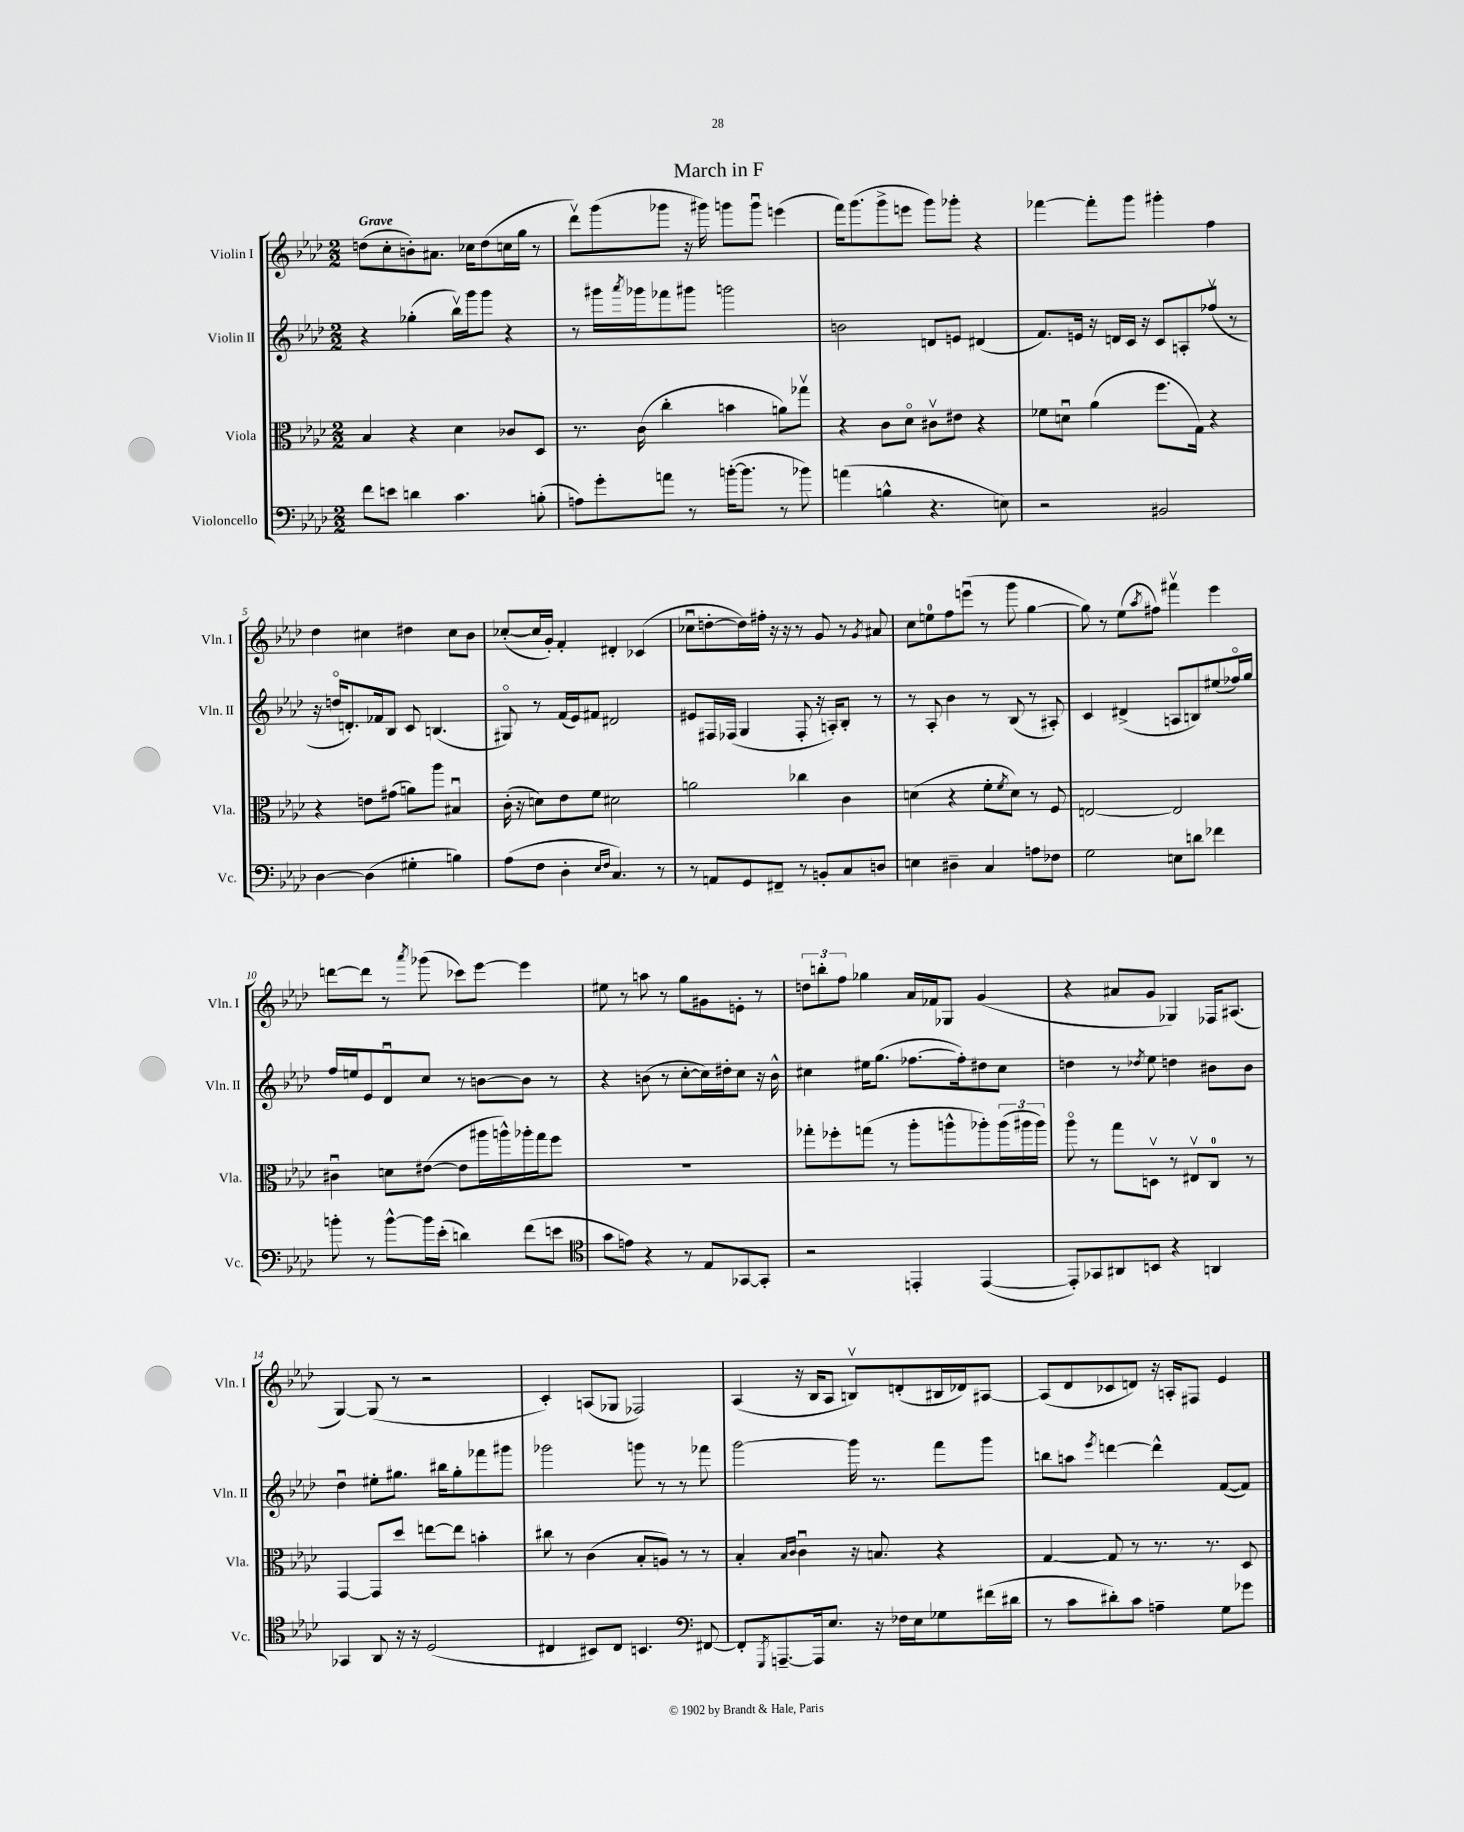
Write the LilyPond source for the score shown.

\header { title = "March in F" }
<<
\new StaffGroup <<
\new Staff = "s0" \with { instrumentName = "Violin I" shortInstrumentName = "Vln. I" } {
    \clef treble \key aes \major \numericTimeSignature \time 2/2 \tempo "Grave"
    d''8( c''8-. b'8-.) ais'8. ces''16 d''8( c''16 g''16 r8 |
    des'''8\upbow) g'''8( ges'''8 r16 gis'''16) g'''8 g'''8\downbow e'''4( |
    f'''16) g'''8.( g'''8-> e'''8 g'''8) ges'''8-. r4 |
    fes'''4~ fes'''8-. g'''8 gis'''4-. f''4 |
    des''4 cis''4 dis''4 cis''8 bes'8 |
    ces''8~-.( ces''16 g'16-.) f'4-. dis'4-. ces'4( |
    ces''8\downbow d''8~-. d''16) fis''16-. r16 r16 r8 g'8 r8 \acciaccatura { g'8 } ais'8 |
    c''8 e''8-0 f''8 e'''8\downbow( r8 g'''8 g''4~ |
    g''8) r8 ees''8( \acciaccatura { aes''8 } fis''8) fis'''4\upbow ees'''4 |
    d'''8~ d'''8 r8 \acciaccatura { aes'''8 } ges'''8( ces'''8) ees'''8~ ees'''4 |
    eis''8 r8 a''8 r8 g''8 gis'8 e'8-. r8 |
    \tuplet 3/2 { d''8 b''8-. f''8 } ges''4 aes'16 fes'16 ges8 g'4( |
    r4 ais'8 g'8 ges4) fes16 ais8.( |
    g4~) g8( r8 r2 |
    c'4-.) a8( ges8 fes2) |
    aes4( r16 bes16 aes8 b8\upbow) d'8-.( bis16 des'16) ais8~ |
    ais8( des'8 ces'8 d'8) r16 a16-. fis8 ees'4 \bar "|." |
}
\new Staff = "s1" \with { instrumentName = "Violin II" shortInstrumentName = "Vln. II" } {
    \clef treble \key aes \major \numericTimeSignature \time 2/2
    r4 ges''4-.( bes''16\upbow) g'''16 g'''8 r4 |
    r8 gis'''16 \acciaccatura { aes'''8 } ges'''16 fes'''8 gis'''8 g'''2 |
    b'2 d'8 e'8 dis'4( |
    f'8.) e'16 r16 d'16 c'16 r16 c'8 a8-. fes''8\upbow( r8 |
    r16 d''16\flageolet d'8.-.) fes'16 bes8 c'8 b4.( |
    gis8\flageolet) r8 f'16( ees'16) fis'8 dis'2 |
    eis'8 fis16 fes16( g4 fes8-. r16 a16-.) bes8-. r8 |
    r8 aes8-. bes'4 r8 bes8( r8 ais8-.) |
    c'4 dis'4->( a8 b8) eis''8( fes''16\flageolet) g''16 |
    f''16 e''16 ees'8 des'8\downbow c''8 r8 b'8~ b'8 r8 |
    r4 b'8( r8 c''8~-. c''16) dis''16-. c''8 r16 b'16-^ |
    cis''4 eis''16 g''8.( fes''8.~ fes''16-.) dis''8 cis''8 |
    d''4 r8 \acciaccatura { des''8 } ees''8 d''4 bis'8 bis'8 |
    des''4\downbow eis''8-. gis''8. bis''16 gis''8-. fes'''8 gis'''8 |
    ges'''2 g'''8 r8 r8 fes'''8 |
    g'''2~ g'''16 r8. f'''8 g'''8 |
    b''8 a''8 \acciaccatura { ees'''8 } d'''4~ d'''4-^ f'8~( f'8) \bar "|." |
}
\new Staff = "s2" \with { instrumentName = "Viola" shortInstrumentName = "Vla." } {
    \clef alto \key aes \major \numericTimeSignature \time 2/2
    bes4 r4 des'4 ces'8 des8 |
    r8. c'16( c''4-. b'4 a'8) ges''8\upbow |
    r4 c'8 des'8\flageolet cis'8\upbow eis'8 r4 |
    fes'8 d'8\downbow aes'4( f''8. g16) r4 |
    r4 e'8 gis'8( a'8) aes''8 bis4\downbow |
    c'16-.( r16 d'8) ees'8 f'8 dis'2 |
    a'2 ces''4 c'4 |
    d'4( r4 f'8-. \acciaccatura { f'8 } d'8) r8 f8 |
    e2~ e2 |
    cis'4\downbow d'8 eis'8~( eis'8 ais''16 a''16-^) aes''16-. g''16 f''8 |
    R1 |
    ges''8-. fes''8-. g''8( r8 aes''8-. a''8-^ aes''8-.) \tuplet 3/2 { aes''16( ais''16 ais''16) } |
    aes''8\flageolet r8 g''8 d8\upbow r8 eis8\upbow c8-0 r8 |
    g,4~ g,8 des''8 e''8~ e''8 b'4-. |
    cis''8 r8 c'4( bes8-. a8) r8 r8 |
    bes4-. \grace { bes16 c'16 } c'4\downbow r16 b8. r4 |
    g4~ g8 r8 r8. r8. des8 \bar "|." |
}
\new Staff = "s3" \with { instrumentName = "Violoncello" shortInstrumentName = "Vc." } {
    \clef bass \key aes \major \numericTimeSignature \time 2/2
    f'8 e'8 d'4 c'4. b8-.( |
    a8) g'8-. a'8 r8 b'16~-.( b'8. r8 bes'8) |
    a'4( b4-^ r4. e8) |
    r2 bis,2 |
    des4~ des4( gis4-. b4) |
    aes8( f8 des4-. \grace { ees16 f16 } c4.) r8 |
    r8 a,8 g,8 fis,8-- r8 b,8-. c8 d8 |
    e4 dis4-- c4 a8 fes8 |
    g2 e8 d'8 fes'4 |
    b'8-. r8 b'8~-^ b'16 ees'16-.( d'4) f'8( e'8 |
    \clef tenor g'8 e'8) r4 r8 ees8 ges,8~ ges,8-. |
    r2 e,4-. e,4~( |
    e,8-.) ges,8 ais,8 b,8 r4 a,4 |
    ges,4 aes,8 r16 r16 des2( |
    cis4 bis,8) cis8 b,4. \clef bass fis,8~ |
    fis,8-. \acciaccatura { g,,8 } a,,8.~-- a,,16 ees8. r16 fes16 ees16 ges8 fis'16( dis'16 |
    r8 c'8 dis'8-.) c'8 a4-- g8 ges'8 \bar "|." |
}
>>
>>
